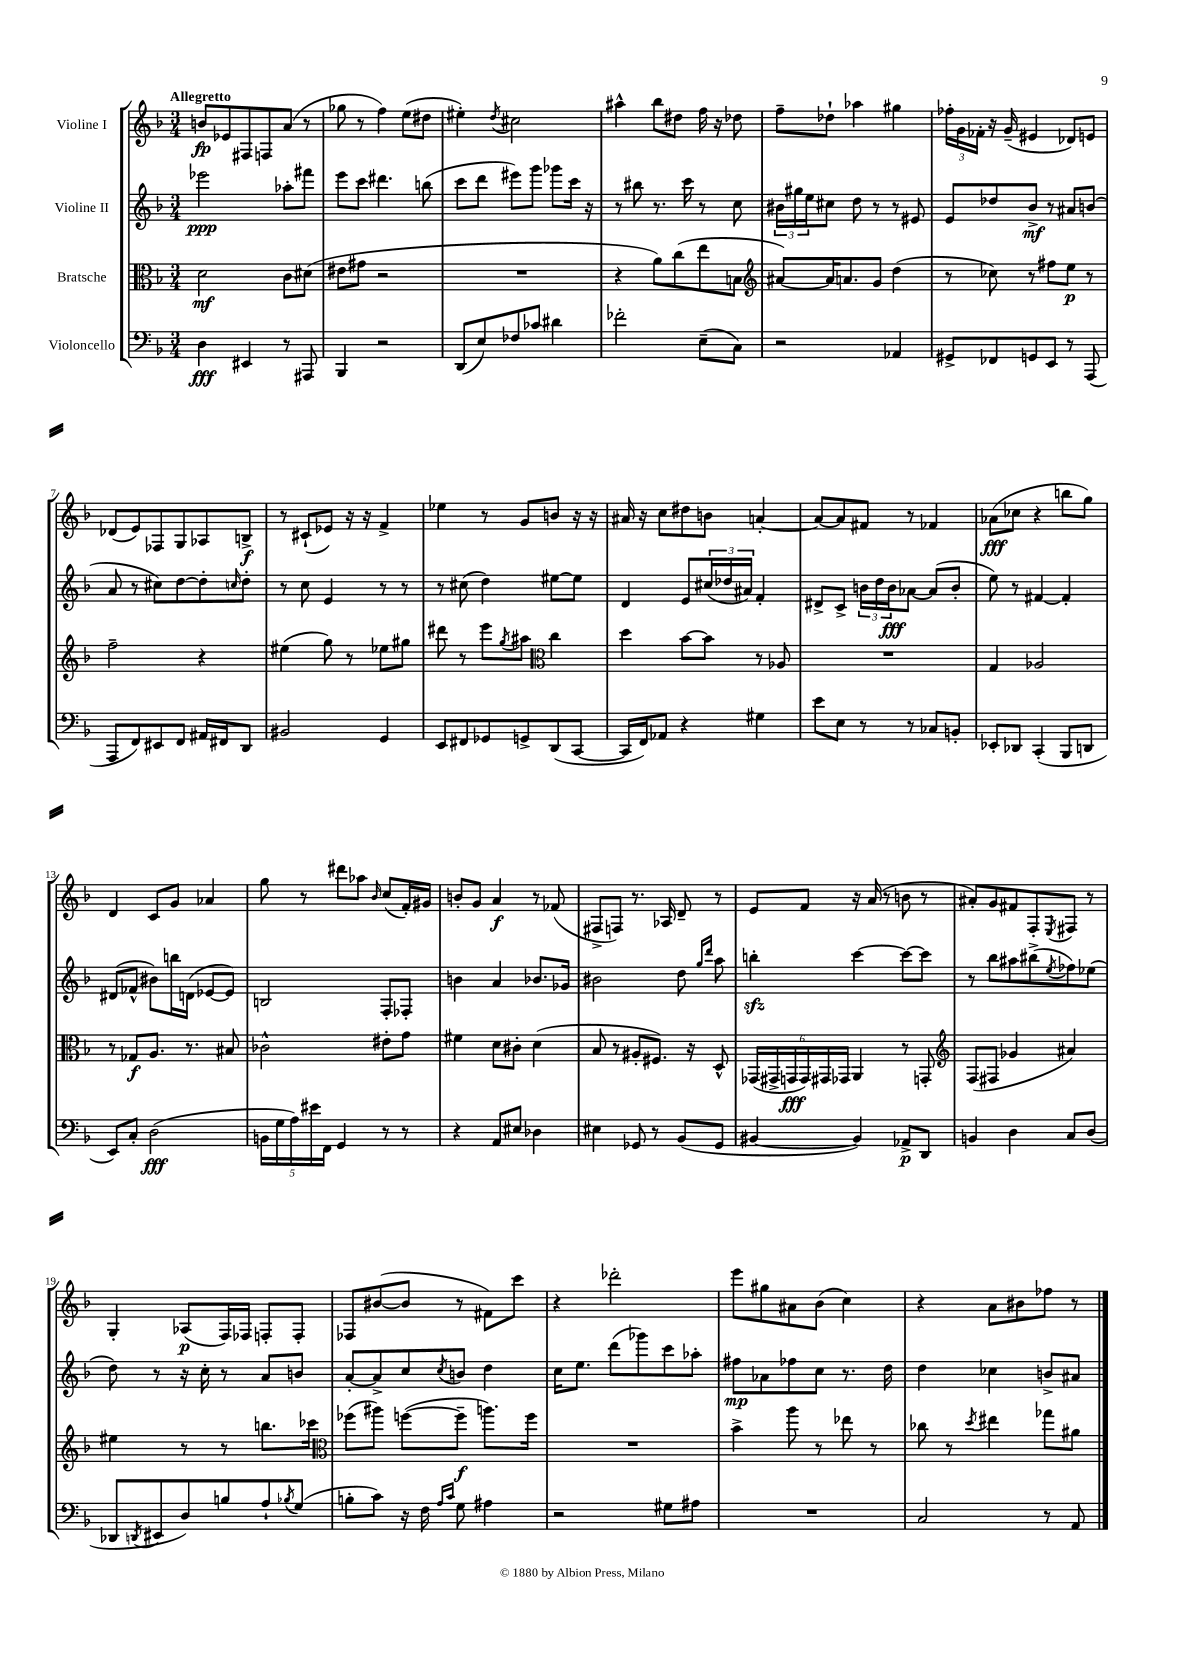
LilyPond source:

<<
\new StaffGroup <<
\new Staff = "s0" \with { instrumentName = "Violine I" } {
    \clef treble \key f \major \numericTimeSignature \time 3/4 \tempo "Allegretto"
    b'8\fp ees'8 fis8 f8 a'8( r8 |
    ges''8 r8 f''4) e''8( dis''8 |
    eis''4-.) \acciaccatura { d''8 } cis''2 |
    ais''4-^ bes''8 dis''8 f''16 r16 des''8 |
    f''8-- des''8-! aes''4 gis''4 |
    \tuplet 3/2 { fes''16-. g'16 fes'16-. } r16 g'16--( eis'4 des'8) e'8 |
    des'8( e'8) fes8 g8 aes8 b8->\f |
    r8 cis'8-!( ees'8) r16 r16 f'4-> |
    ees''4 r8 g'8 b'8 r16 r16 |
    ais'16 r16 c''8 dis''8 b'8 a'4~-. |
    a'8~ a'8 fis'8 r8 fes'4 |
    aes'8\fff( ces''8 r4 b''8 g''8) |
    d'4 c'8 g'8 aes'4 |
    g''8 r8 dis'''8 aes''8 \grace { bes'16 } c''8( f'16-.) gis'16 |
    b'8-. g'8 a'4\f r8 fes'8( |
    fis8-> f8) r8. aes16 d'8-- r8 |
    e'8 f'8 r16 a'16( r8 b'8 r8 |
    ais'8-.) g'8 fis'8 f8-. \acciaccatura { e8 } fis8 r8 |
    g4-. aes8\p( f16) fes16 f8-. f8-. |
    fes8 bis'8~( bis'8 r8 fis'8) c'''8 |
    r4 des'''2-. |
    e'''8 gis''8 ais'8 bes'8( c''4) |
    r4 a'8 bis'8 fes''8 r8 \bar "|." |
}
\new Staff = "s1" \with { instrumentName = "Violine II" } {
    \clef treble \key f \major \numericTimeSignature \time 3/4
    ees'''2\ppp aes''8-. fis'''8 |
    e'''8 c'''8 dis'''4. b''8( |
    c'''8 d'''8 eis'''8) g'''8 ges'''8 c'''16 r16 |
    r8 bis''8 r8. c'''16 r8 c''8 |
    \tuplet 3/2 { bis'16 gis''16 e''16 } cis''8 d''8 r8 r8 eis'8 |
    e'8 des''8 bes'8->\mf r8 ais'8 b'8( |
    a'8 r8 cis''8) d''8~ d''8-. \grace { c''16 } d''8-. |
    r8 c''8 e'4 r8 r8 |
    r8 cis''8( d''4) eis''8~ eis''8 |
    d'4 e'8 \tuplet 3/2 { cis''16( des''16 ais'16) } f'4-. |
    dis'8-> c'8-> \tuplet 3/2 { b'16 d''16 b'16\fff } aes'8~ aes'8( b'8-. |
    e''8) r8 fis'4~ fis'4-. |
    dis'8( fes'8-^ bis'8) b''16 d'16( ees'8~ ees'8) |
    b2 f8-. fes8-. |
    b'4 a'4 bes'8. ges'16 |
    bis'2 d''8 \grace { g''16 d'''16 } a''8 |
    b''4-.\sfz c'''4~ c'''8~ c'''8 |
    r8 bes''8 ais''8 bis''8->( \acciaccatura { e''8 } fes''8) ees''8( |
    d''8) r8 r16 c''16-. r8 a'8 b'8 |
    a'8~-. a'8-> c''8 \acciaccatura { c''8 } b'8 d''4 |
    c''16 e''8. d'''8( ges'''8) c'''8 aes''8-. |
    fis''8\mp aes'8 fes''8 c''8 r8. d''16 |
    d''4 ces''4 b'8-> ais'8 \bar "|." |
}
\new Staff = "s2" \with { instrumentName = "Bratsche" } {
    \clef alto \key f \major \numericTimeSignature \time 3/4
    d'2\mf c'8 dis'8( |
    eis'8 gis'8 r2 |
    R2. |
    r4 a'8) c''8( e''8 b8 |
    \clef treble ais'8~) ais'16 a'8. g'8 d''4( |
    r8 ces''8) r8 fis''8 e''8\p r8 |
    f''2-- r4 |
    eis''4( g''8) r8 ees''8 gis''8 |
    dis'''8 r8 e'''8 \acciaccatura { g''8 } ais''8 \clef alto c''4 |
    d''4 bes'8~ bes'8 r8 aes8 |
    R2. |
    g4 aes2 |
    r8 ges8\f a8. r8. bis8 |
    ces'2-^ eis'8-. g'8 |
    fis'4 d'8 cis'8-. d'4( |
    bes8 r8 ais8-. fis8.) r16 d8-^ |
    \tuplet 6/4 { ges,16( gis,16-> g,16\fff g,16) gis,16 ges,16 } a,4 r8 g,8-. |
    \clef treble f8( fis8 ges'4 ais'4) |
    eis''4 r8 r8 b''8. ces'''16 |
    \clef alto fes''8( ais''8) f''8~( f''8--\f a''8.) f''16 |
    R2. |
    bes'4-> a''8 r8 ees''8 r8 |
    ces''8 r8 \acciaccatura { d''8 } eis''4 ges''8 ais'8 \bar "|." |
}
\new Staff = "s3" \with { instrumentName = "Violoncello" } {
    \clef bass \key f \major \numericTimeSignature \time 3/4
    d4\fff eis,4 r8 ais,,8 |
    bes,,4 r2 |
    d,8( e8) fes8 ces'8 dis'4 |
    fes'2-. e8--( c8) |
    r2 aes,4 |
    gis,8-> fes,8 g,8 e,8 r8 a,,8( |
    a,,8 f,8) eis,8 f,8 ais,16 fis,16 d,8 |
    bis,2 g,4 |
    e,8 fis,8 ges,8 g,8-> d,8( c,8~ |
    c,16 f,16) aes,8 r4 gis4 |
    e'8 e8 r8 r8 ces8 b,8-. |
    ees,8-. des,8 c,4-.( bes,,8 d,8 |
    e,8) c8-. d2\fff( |
    \tuplet 5/4 { b,16 g16 a16) eis'16 f,16 } g,4 r8 r8 |
    r4 a,8 eis8 des4 |
    eis4 ges,8 r8 bes,8( ges,8 |
    bis,4~ bis,4) aes,8->\p d,8 |
    b,4 d4 c8 d8( |
    des,8 \acciaccatura { d,8 } eis,8 d8) b8 a8-! \acciaccatura { bes8 } g8( |
    b8-. c'8) r16 f16 \grace { a16 c'16 } g8 ais4 |
    r2 gis8 ais8 |
    R2. |
    c2 r8 a,8 \bar "|." |
}
>>
>>
